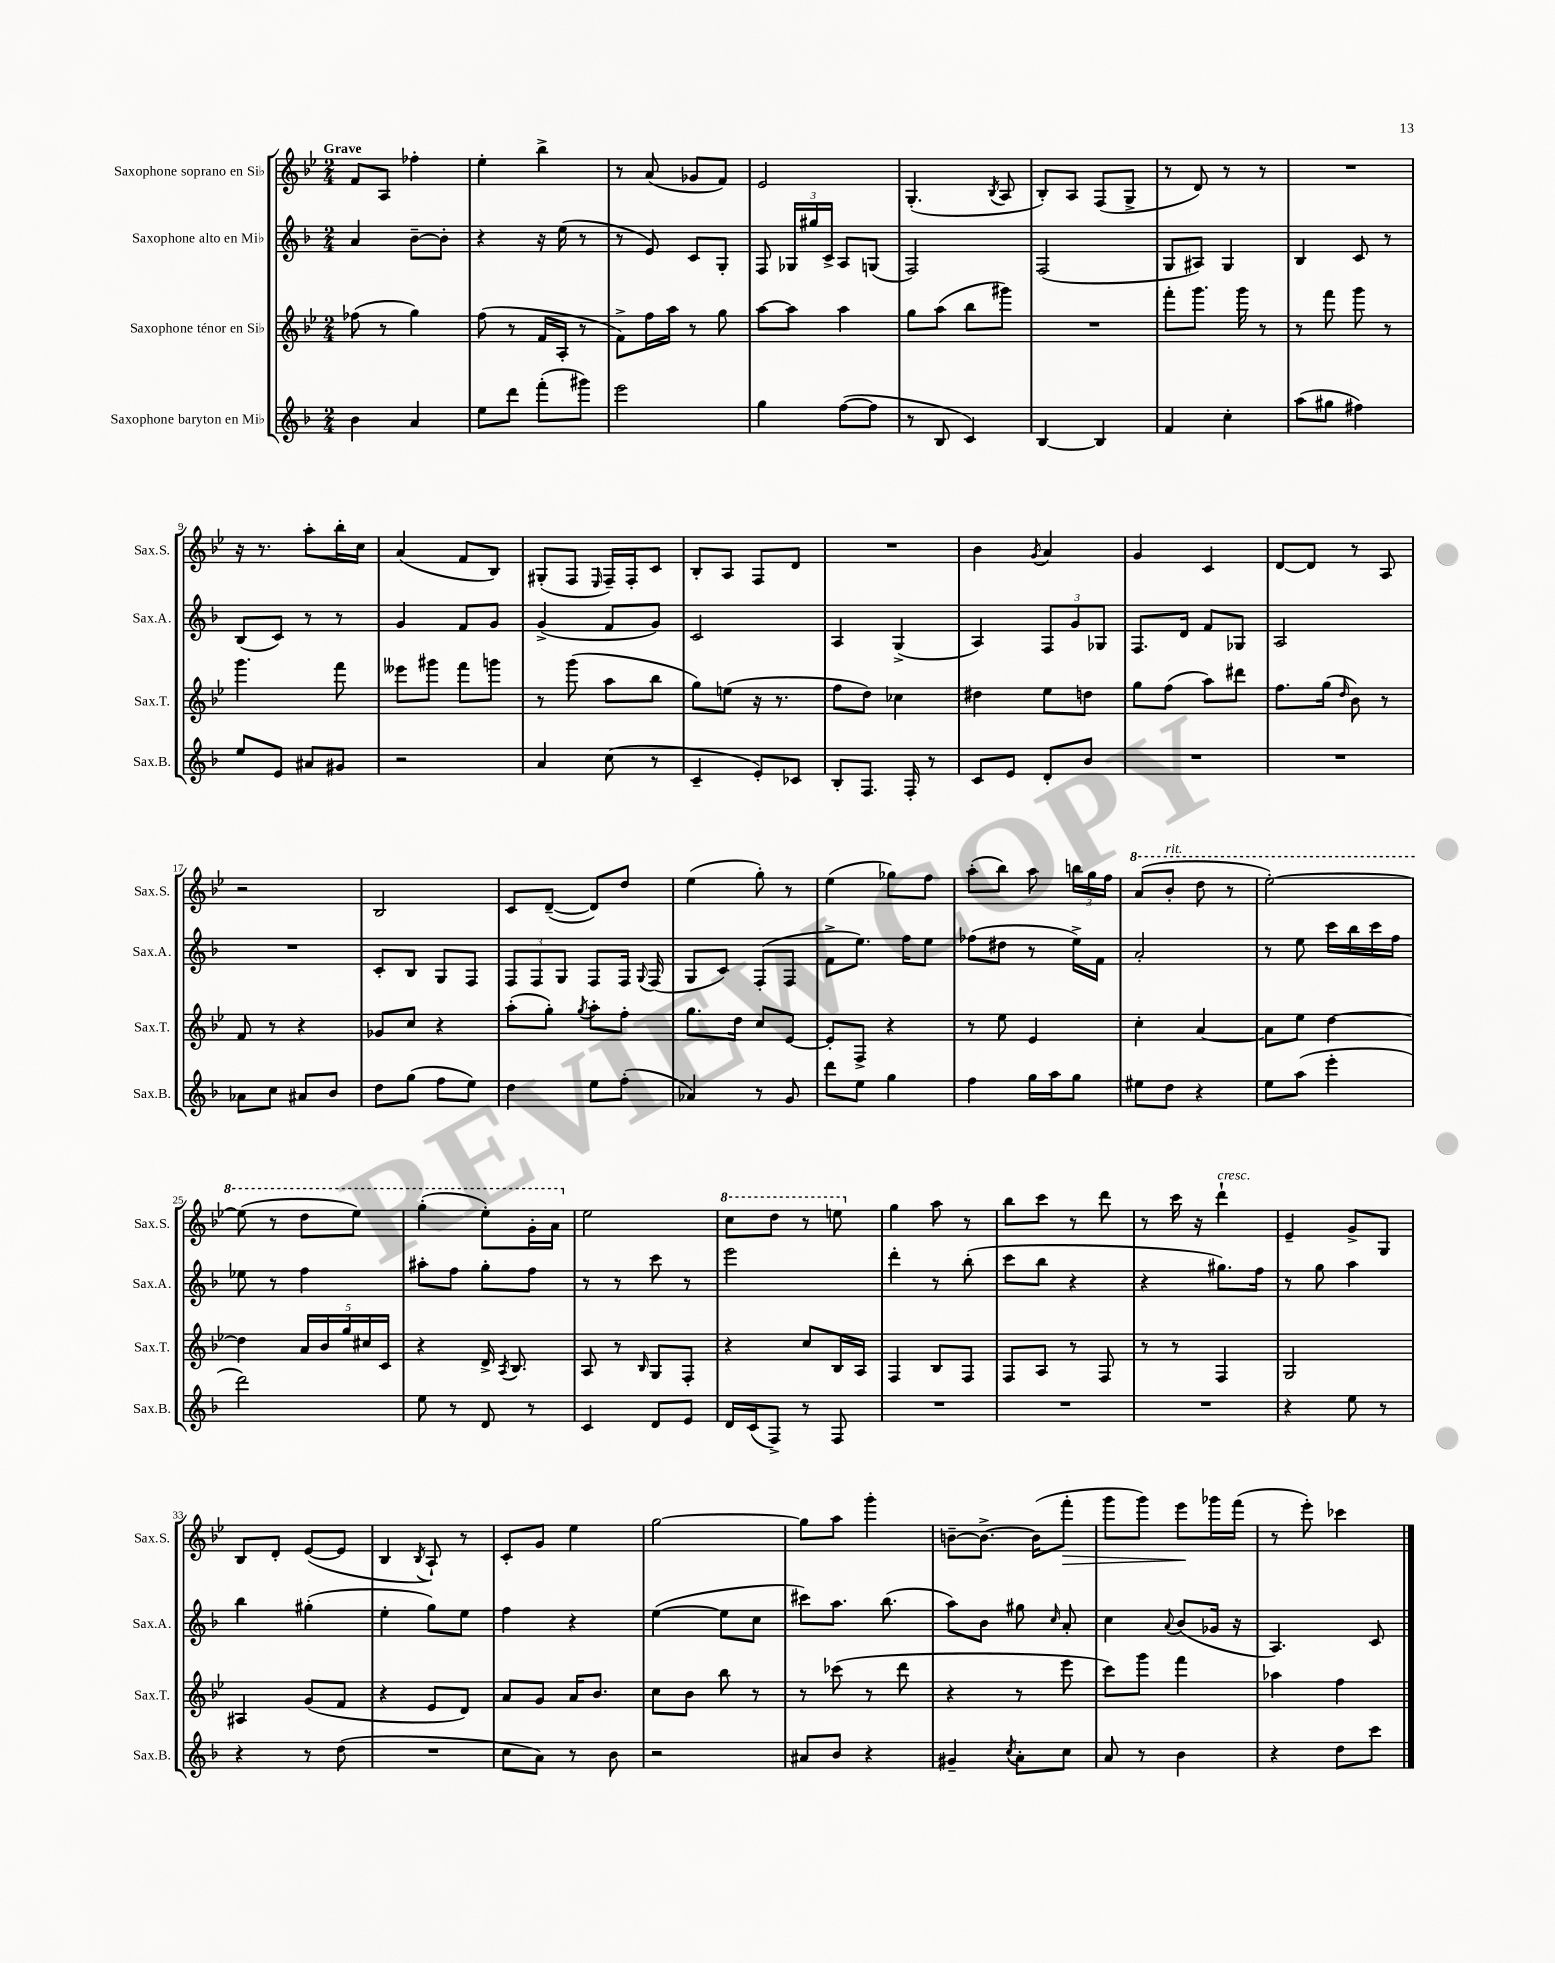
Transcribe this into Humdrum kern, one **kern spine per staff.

**kern	**kern	**kern	**kern
*staff4	*staff3	*staff2	*staff1
*clefG2	*clefG2	*clefG2	*clefG2
*k[b-]	*k[b-e-]	*k[b-]	*k[b-e-]
*M2/4	*M2/4	*M2/4	*M2/4
4b-\	(8ff-\	4a/	8f/L
.	8r	.	8A/J
4a/	4gg\)	[8b-~\L	4ff-'\
.	.	8b-'\]J	.
=	=	=	=
8ee\L	(8ff\	4r	4ee-'\
8ddd\J	8r	.	.
(8fff'\L	16f/LL	16r	4bb-^\
.	16A'/JJ	(16ee\	.
8ggg#\J)	8r	8r	.
=	=	=	=
2eee\	8f^\L)	8r	8r
.	16ff\L	8e/)	(8a/
.	16aa\JJ	.	.
.	8r	8c/L	8g-/L
.	8gg\	8G'/J	8f/J)
=	=	=	=
4gg\	[8aa\L	8F/	2e-/
.	8aa\]J	24G-/LL	.
.	.	24gg#/	.
.	.	24c^/JJ	.
([8ff\L	4aa\	8A/L	.
8ff\]J	.	(8G/J	.
=	=	=	=
8r	8gg\L	2F/)	(4.G'/
8B-/	(8aa\J	.	.
4c/)	8bb-\L	.	.
.	.	.	8qB-/
.	8ggg#\J)	.	8A/
=	=	=	=
[4B-/	2r	(2F/	8B-'/L)
.	.	.	8A/J
4B-/]	.	.	(8F/L
.	.	.	8G^/J
=	=	=	=
4f/	8fff'\L	8G/L	8r
.	8.ggg\J	8A#/J)	8d/)
4cc'\	.	4G/	8r
.	16ggg\	.	.
.	8r	.	8r
=	=	=	=
(8aa\L	8r	4B-/	2r
8gg#\J	8fff\	.	.
4ff#\)	8ggg\	8c/	.
.	8r	8r	.
=	=	=	=
8ee/L	4.ggg\	(8B-/L	16r
.	.	.	8.r
8e/J	.	8c/J)	.
8a#/L	.	8r	8aa'\L
8g#/J	8fff\	8r	16bb-'\L
.	.	.	16cc\JJ
=	=	=	=
2r	8eee--\L	4g/	(4a/
.	8ggg#\J	.	.
.	8fff\L	8f/L	8f/L
.	8ggg\J	8g/J	8B-/J)
=	=	=	=
4a/	8r	(4g^/	(8G#'/L
.	(8ggg\	.	8F/J
.	.	.	16qqE-/
(8cc\	8aa\L	8f/L	16F~/LL)
.	.	.	16F'/J
8r	8bb-\J	8g/J)	8c/J
=	=	=	=
4c~/	8gg\L)	2c/	8B-'/L
.	(8ee\J	.	8A/J
8e'/L)	16r	.	8F/L
.	8.r	.	.
8c-/J	.	.	8d/J
=	=	=	=
8B-'/L	8ff\L	4A/	2r
8.F/J	8dd\J)	.	.
.	4cc-\	(4G^/	.
16F'/	.	.	.
8r	.	.	.
=	=	=	=
8c/L	4dd#\	4A/)	4b-\
8e/J	.	.	.
.	.	.	8qg/
8d'/L	8ee-\L	12F/L	4a/
.	.	12g/	.
8b-/J	8dd\J	.	.
.	.	12G-/J	.
=	=	=	=
2r	8gg\L	8.F/L	4g/
.	(8ff\J	.	.
.	.	16d/Jk	.
.	8aa\L)	8f/L	4c/
.	8ddd#\J	8G-/J	.
=	=	=	=
2r	8.ff\L	2A/	[8d/L
.	.	.	8d/]J
.	(16gg\Jk	.	.
.	16qqdd/	.	.
.	8b-\)	.	8r
.	8r	.	8A/
=	=	=	=
8a-\L	8f/	2r	2r
8cc\J	8r	.	.
8a#/L	4r	.	.
8b-/J	.	.	.
=	=	=	=
8dd\L	8g-/L	8c'/L	2B-/
(8gg\J	8cc/J	8B-/J	.
8ff\L	4r	8G/L	.
8ee\J)	.	8F/J	.
=	=	=	=
4dd\	(8aa'\L	12F/L	8c/L
.	.	12F/	.
.	8gg'\J)	.	([8d~/J
.	.	12G/J	.
.	8qgg/	.	.
8ee\L	8aa'\L	8F/L	8d/]L)
(8ff'\J	8ff'\J	16F/Jk	8dd/J
.	.	8qqG/	.
.	.	(16F/	.
=	=	=	=
4a-/)	8.gg\L	8G/L	(4ee-\
.	.	8c/J)	.
.	16dd\Jk	.	.
8r	8cc/L	(8F'/L	8gg'\)
8g/	[8e-/J	8F/J	8r
=	=	=	=
8ddd\L	8e-'/]L	8f^\L	(4ee-\
8ee\J	8F^/J	8.ee\J)	.
4gg\	4r	.	8gg-\L)
.	.	16ff\LK	.
.	.	8ee\J	8ff\J
=	=	=	=
4ff\	8r	(8ff-\L	(8aa'\L
.	8ee-\	8dd#\J	8bb-\J)
16gg\LL	4e-/	8r	8aa\
16aa\J	.	.	.
8gg\J	.	16ee^\LL)	24bb\LL
.	.	.	24gg\
.	.	16f\JJ	.
.	.	.	24ff\JJ
=	=	=	=
8ee#\L	4cc'\	2a'/	(8aa/L
8dd\J	.	.	8bb-'/J
4r	[4a/	.	8ddd\
.	.	.	8r
=	=	=	=
8ee\L	8a\]L	8r	[2eee-'\)
(8aa\J	8ee-\J	8ee\	.
4eee'\	[4dd\	16ccc\LL	.
.	.	16bb-\	.
.	.	16ccc\	.
.	.	16ff\JJ	.
=	=	=	=
2ddd\)	4dd\]	8ee-\	(8eee-\]
.	.	8r	8r
.	20a/LL	4ff\	8ddd\L
.	20b-/	.	.
.	20gg/	.	.
.	.	.	8eee-\J)
.	20cc#/	.	.
.	20c/JJ	.	.
=	=	=	=
8ee\	4r	8aa#'\L	(4ggg'\
8r	.	8ff\J	.
8d/	16d^/	8gg'\L	8eee-'\L)
.	8qA/	.	.
.	8.B-/	.	.
8r	.	8ff\J	16gg'\L
.	.	.	16aa\JJ
=	=	=	=
4c/	8A/	8r	2ee-\
.	8r	8r	.
.	16qqB-/	.	.
8d/L	8G/L	8ccc\	.
8e/J	8F'/J	8r	.
=	=	=	=
16d/LL	4r	2eee\	8ccc\L
(16c/J	.	.	.
8F^/J)	.	.	8ddd\J
8r	8cc/L	.	8r
8F/	16B-/L	.	8eee\
.	16A/JJ	.	.
=	=	=	=
2r	4F/	4ddd'\	4gg\
.	8B-/L	8r	8aa\
.	8F/J	(8bb-'\	8r
=	=	=	=
2r	8F/L	8ccc\L	8bb-\L
.	8A/J	8bb-\J	8ccc\J
.	8r	4r	8r
.	8F/	.	8ddd\
=	=	=	=
2r	8r	4r	8r
.	8r	.	16ccc\
.	.	.	16r
.	4F/	8.gg#\L)	4ddd`\
.	.	16ff\Jk	.
=	=	=	=
4r	2G/	8r	4e-~/
.	.	8gg\	.
8ee\	.	4aa\	8g^/L
8r	.	.	8G/J
=	=	=	=
4r	4A#/	4bb-\	8B-/L
.	.	.	8d'/J
8r	(8g/L	(4gg#'\	([8e-/L
(8dd\	8f/J	.	8e-/]J
=	=	=	=
2r	4r	4ee'\	4B-/
.	.	.	8qB-/
.	8e-/L	8gg\L)	8A`/)
.	8d/J)	8ee\J	8r
=	=	=	=
8cc\L	8a/L	4ff\	8c'/L
8a\J)	8g/J	.	8g/J
8r	16a/LK	4r	4ee-\
.	8.b-/J	.	.
8b-\	.	.	.
=	=	=	=
2r	8cc\L	([4ee\	[2gg\
.	8b-\J	.	.
.	8bb-\	8ee\]L	.
.	8r	8cc\J	.
=	=	=	=
8a#/L	8r	8ccc#\L)	8gg\]L
8b-/J	(8ccc-\	8.aa\J	8aa\J
4r	8r	.	4ggg'\
.	.	(8.bb-\	.
.	8ddd\	.	.
=	=	=	=
4g#~/	4r	8aa\L)	[8b~\L
.	.	8b-\J	8.b^\_J
8qcc/	.	.	.
8a'\L	8r	8gg#\	.
.	.	.	(16b\]LK
.	.	16qqcc/	.
8cc\J	8eee-\	8a'/	8fff'\J
=	=	=	=
8a/	8ccc\L)	4cc\	8ggg\L
8r	8ggg\J	.	8ggg\J)
.	.	8qqa/	.
4b-\	4fff\	(8b-/L	8eee-\L
.	.	16g-/Jk	16ggg-\L
.	.	16r	(16fff\JJ
=	=	=	=
4r	4aa-\	4.A/)	8r
.	.	.	8eee-'\)
8dd\L	4ff\	.	4ccc-\
8ccc\J	.	8c/	.
==	==	==	==
*-	*-	*-	*-
